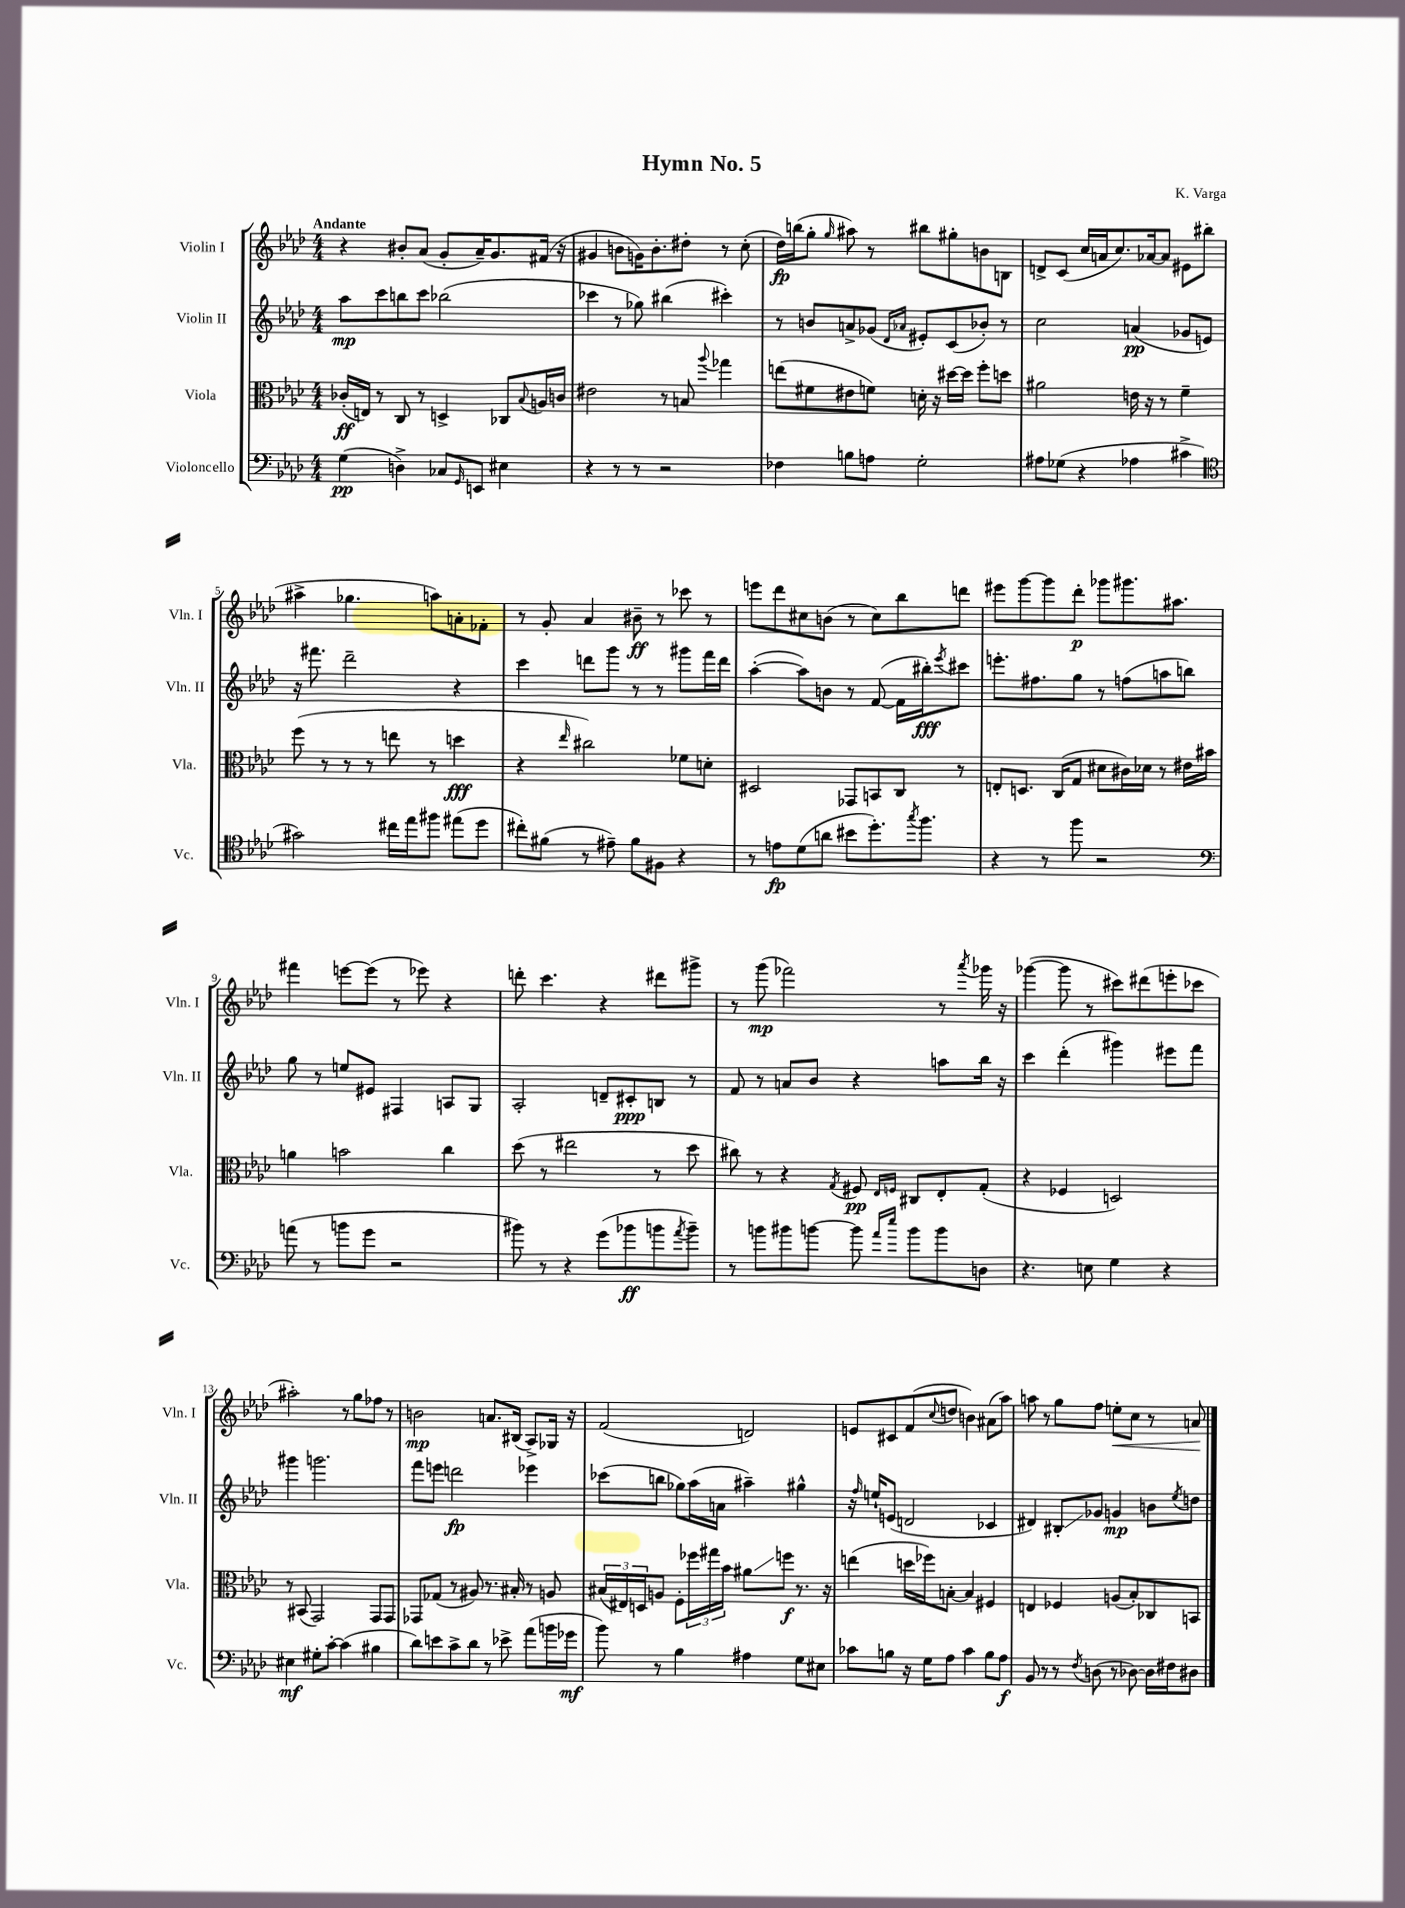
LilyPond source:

\header { title = "Hymn No. 5" composer = "K. Varga" }
<<
\new StaffGroup <<
\new Staff = "s0" \with { instrumentName = "Violin I" shortInstrumentName = "Vln. I" } {
    \clef treble \key aes \major \numericTimeSignature \time 4/4 \tempo "Andante"
    r4 bis'8-. aes'8( g'8-. aes'16--) g'8. fis'16( r16 |
    gis'4 b'8 g'16) b'8.-. dis''8-. r8 c''8-.( |
    des''16\fp) b''16( g''8-. \grace { g''16 } ais''8) r8 bis''8 gis''8-. b'8 b8 |
    d'8-> c'8( c''16 a'16 c''8.) aes'16~ aes'8 eis'8 bis''8( |
    ais''4-> ges''4. a''8) a'8-. fes'8-. |
    r8 g'8-. aes'4 bis'8--\ff r8 ces'''8 r8 |
    e'''8 des'''8 cis''8 b'8( r8 cis''8) bes''8 d'''8 |
    eis'''8 g'''8~ g'''8 des'''8-.\p ges'''8 gis'''8. ais''8. |
    fis'''4 e'''8~ e'''8( r8 ees'''8) r4 |
    d'''8-. c'''4. r4 dis'''8 gis'''8-> |
    r8 g'''8\mp( fes'''2) r8 \acciaccatura { aes'''8 } ges'''16 r16 |
    ges'''4~( ges'''8 r8 cis'''8) dis'''8( e'''8-. ces'''8 |
    ais''2-.) r8 g''8 fes''8 r8 |
    b'2\mp a'8. bis16( aes8->) ges16 r16 |
    f'2( d'2) |
    e'8 cis'8 f'8( \appoggiatura { c''8 } d''8 b'4) ais'8( aes''8) |
    a''8 r8 g''8 f''8 e''8-.\< c''8 r8 a'8\! \bar "|." |
}
\new Staff = "s1" \with { instrumentName = "Violin II" shortInstrumentName = "Vln. II" } {
    \clef treble \key aes \major \numericTimeSignature \time 4/4
    aes''8\mp c'''8 b''8 c'''8 bes''2( |
    ces'''4 r8 ges''8) bis''4( cis'''4-.) |
    r8 b'8 a'8-> ges'8( \grace { des'16 aes'16 } eis'8-.) c'8( bes'8-.) r8 |
    c''2 a'4\pp( ges'8 e'8) |
    r16 fis'''8. des'''2-- r4 |
    c'''4 d'''8 g'''8 r8 r8 gis'''8 f'''16 d'''16 |
    aes''4~-.( aes''8) b'8 r8 f'8~( f'16 bis''16-.\fff) \acciaccatura { ees'''8 } cis'''8 |
    e'''8.-. fis''8. g''8 r8 f''8( a''8 b''8) |
    g''8 r8 e''8 eis'8 fis4 a8 g8 |
    aes2-. d'8-- cis'8-.\ppp b8 r8 |
    f'8 r8 a'8 bes'8 r4 a''8 bes''16 r16 |
    c'''4 des'''4-.( gis'''4) eis'''8 f'''8 |
    gis'''4 g'''2. |
    f'''8 e'''8 d'''2\fp ees'''4 |
    ces'''8( b''8 ges''8) aes''16( a'16 ais''4--) gis''4-^ |
    r16 \grace { f''16 } e''16-! e'8( d'2 ces'4 |
    dis'4) bis8-.\glissando ges'8 g'4\mp b'8 \acciaccatura { ees''8 } d''8 \bar "|." |
}
\new Staff = "s2" \with { instrumentName = "Viola" shortInstrumentName = "Vla." } {
    \clef alto \key aes \major \numericTimeSignature \time 4/4
    ces'16-.\ff( e16) r8 c8 r8 d4-> ces8 \appoggiatura { bes8 } a16 c'16 |
    eis'2 r8 b8 \appoggiatura { aes''8 } ges''4 |
    e''8( fis'8 eis'8 f'8) d'16-. r16 dis''16~ dis''16 f''8-. d''8 |
    ais'2 e'16 r16 r8 f'4-- |
    f''8( r8 r8 r8 e''8 r8 d''4\fff |
    r4 \grace { ees''16 } cis''2) fes'8 d'8-. |
    dis2 ges,8 b,8 c8 r8 |
    e8-. d8. c16( g8 dis'8 cis'16) des'16 r8 eis'16 bis'16 |
    a'4 b'2 c''4 |
    des''8( r8 eis''2 r8 des''8 |
    cis''8) r8 r4 \acciaccatura { g8 } fis8\pp \grace { ees16 f16 } cis8 ees8-. g8-.( |
    r4 fes4 d2) |
    r8 bis,8( g,2) g,8 g,8 |
    ges,8 ges8( r8 ais8) r8. bis16-. r8 a8 |
    \tuplet 3/2 { bis16( eis16) d16 } a8 f8-. \tuplet 3/2 { fes''16 gis''16 bes'16 } ais'8\glissando f''8\f r8. r16 |
    e''4( d''16 fes''16) b8~-. b4 fis4 |
    e4 fes4 a8( bes8-.) ces8 b,8 \bar "|." |
}
\new Staff = "s3" \with { instrumentName = "Violoncello" shortInstrumentName = "Vc." } {
    \clef bass \key aes \major \numericTimeSignature \time 4/4
    g4\pp( d4->) ces8 \grace { g,16 } e,8 eis4 |
    r4 r8 r8 r2 |
    fes4 b8 a8 g2-. |
    ais8 ges8( r4 aes4 cis'4-> |
    \clef tenor gis'2) cis''16 ees''16 fis''8 eis''8( des''8 |
    cis''8-.) fis'8( r8 eis'8--) fis'8 fis8 r4 |
    r8 e'8\fp des'8( a'8 bis'8 des''8.-.) \acciaccatura { g''8 } f''8. |
    r4 r8 f''8 r2 |
    \clef bass a'8( r8 b'8 g'8 r2 |
    bis'8) r8 r4 g'8( bes'8\ff b'8 \acciaccatura { aes'8 } b'8--) |
    r8 b'8 bis'8 b'8~ b'8 \grace { aes'16 ees''16 } b'8 b'8 d8 |
    r4. e8 g4 r4 |
    eis4\mf gis8-. c'8~-. c'4( bis4 |
    des'8) e'8 c'8-> des'8 r8 ees'8-> aes'8( b'16 ges'16\mf |
    bes'8) r8 bes4 ais4 g8 eis8 |
    ces'8 b8 r16 g16 aes8 ces'4 b8 aes8\f |
    bes,8 r8 r8 \acciaccatura { f8 } d8( r8 des8~) des16 fis16 dis8 \bar "|." |
}
>>
>>
